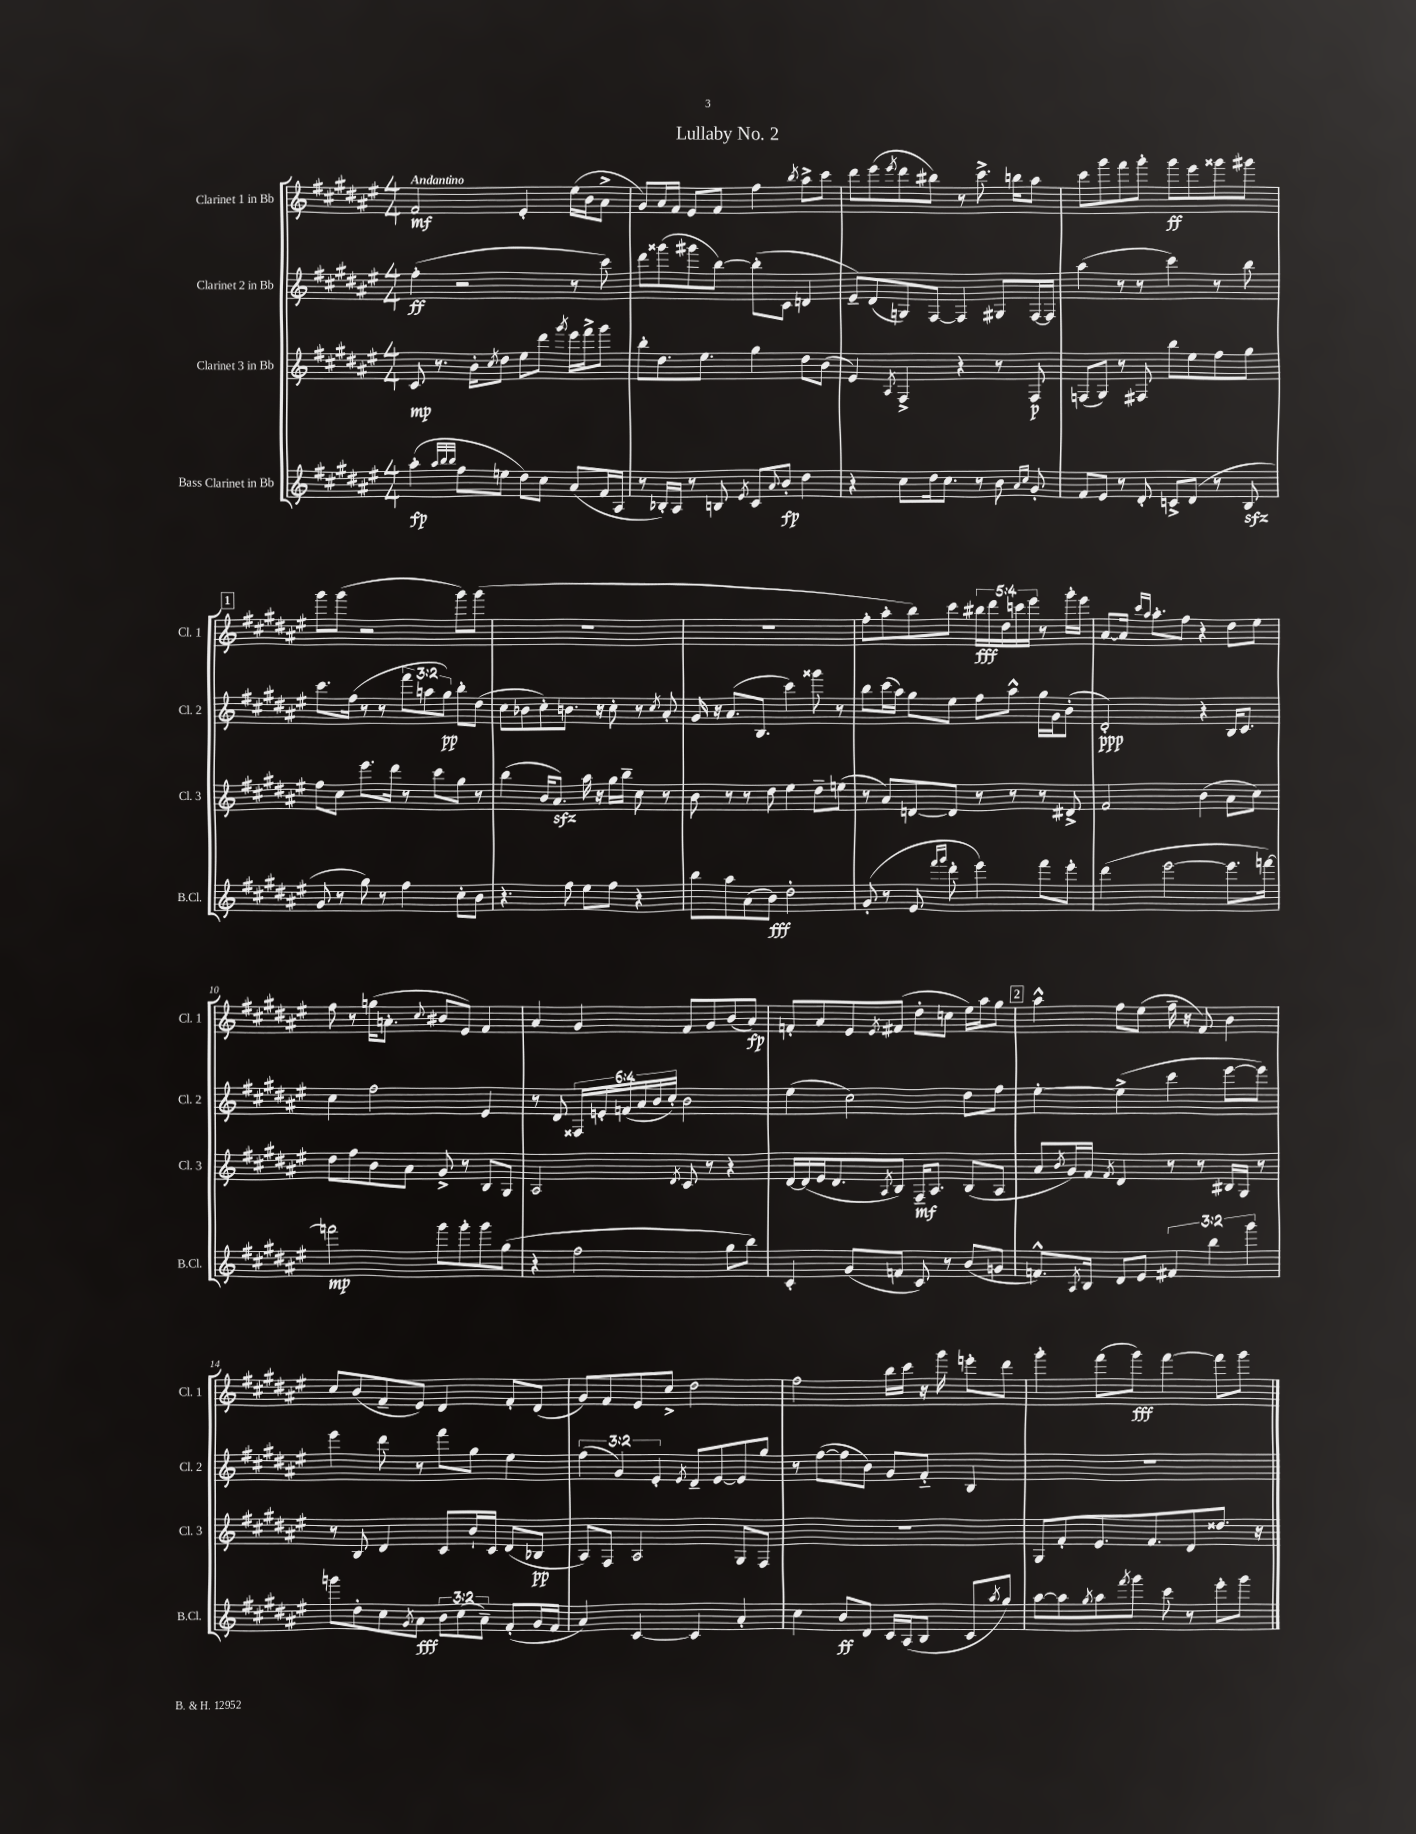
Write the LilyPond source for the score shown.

\header { title = "Lullaby No. 2" }
<<
\new StaffGroup <<
\new Staff = "s0" \with { instrumentName = "Clarinet 1 in Bb" shortInstrumentName = "Cl. 1" } {
    \clef treble \key fis \major \numericTimeSignature \time 4/4 \override Staff.TupletNumber.text = #tuplet-number::calc-fraction-text \tempo "Andantino"
    fis'2\mf eis'4-. eis''16( b'16 ais'8-> |
    gis'8) ais'16 fis'16 eis'8 fis'8 fis''4 \acciaccatura { b''8 } ais''8-> cis'''8 |
    dis'''8 eis'''8( \acciaccatura { eis'''8 } dis'''8 bis''8) r8 cis'''8.-> b''16 ais''8 |
    cis'''8 gis'''8 fis'''8 gis'''8-. gis'''8\ff eis'''8 gisis'''8 gis'''8 |
    \mark \markup { \box "1" } gis'''8 gis'''8( r2 gis'''8) gis'''8( |
    R1 |
    R1 |
    fis''8-. ais''8-. b''8) cis'''8 \tuplet 5/4 { bis''16\fff dis'''16 dis''16 c'''16 eis'''16 } r8 gis'''16-. eis'''16 |
    ais'8~ ais'16 \grace { cis'''16 ais''16 } ais''8.-. fis''8 r4 dis''8 eis''8 |
    fis''8 r8 g''16( a'8.-. \appoggiatura { cis''8 } bis'8 eis'8) fis'4 |
    ais'4 gis'4 fis'8 gis'8 b'8( ais'8\fp) |
    f'8-. ais'8 eis'8 \acciaccatura { eis'8 } fis'8( dis''8-. c''8 eis''16) ais''16 gis''8 |
    \mark \markup { \box "2" } ais''4-^ fis''8 eis''8( fis''16-- r16 fis'8) b'4 |
    cis''8 b'8( fis'8-- eis'8) dis'4 fis'8-. dis'8( |
    gis'8) fis'8 eis'8 cis''8-> dis''2 |
    fis''2 b''16 cis'''16 r16 gis'''16 e'''8-. dis'''8 |
    gis'''4-. fis'''8( gis'''8\fff) fis'''4~ fis'''8 gis'''8 \bar "|." |
}
\new Staff = "s1" \with { instrumentName = "Clarinet 2 in Bb" shortInstrumentName = "Cl. 2" } {
    \clef treble \key fis \major \numericTimeSignature \time 4/4 \override Staff.TupletNumber.text = #tuplet-number::calc-fraction-text
    fis''4-.\ff( r2 r8 cis'''8) |
    dis'''8 gisis'''8( gis'''8 b''8~) b''8-.( cis'8 d'4 |
    eis'8--) dis'8( g8) fis8~ fis4 gis8 fis16~ fis16 |
    ais''4( r8 r8 cis'''4) r8 b''8 |
    \mark \markup { \box "1" } cis'''8. fis''16( r8 r8 \tuplet 3/2 { fis'''8 a''8 gis''8\pp) } b''8-. dis''8( |
    cis''8 bes'8 cis''8-.) b'8. r16 cis''8-. r8 \acciaccatura { cis''8 } ais'8-. |
    gis'16 r16 ais'8.( b8. cis'''4) gisis'''8 r8 |
    b''8 cis'''16( ais''16) gis''8 eis''8 fis''8 ais''8-^ gis''16 gis'16 b'8-.( |
    dis'2-.\ppp) r4 b16 cis'8. |
    cis''4 fis''2 eis'4 |
    r8 dis'8 \tuplet 6/4 { fisis16 e'16-. f'16( ais'16 b'16 cis''16-.) } b'2 |
    eis''4( cis''2) dis''8 fis''8 |
    \mark \markup { \box "2" } eis''4~-. eis''4->( cis'''4 eis'''8~ eis'''8) |
    eis'''4 dis'''8 r8 fis'''8 gis''8 eis''4 |
    \tuplet 3/2 { fis''4( gis'4) eis'4-. } \acciaccatura { eis'8 } dis'8-- eis'8~ eis'8 gis''8 |
    r8 fis''8~( fis''8 b'8) gis'8 fis'8-_ b4 |
    R1 \bar "|." |
}
\new Staff = "s2" \with { instrumentName = "Clarinet 3 in Bb" shortInstrumentName = "Cl. 3" } {
    \clef treble \key fis \major \numericTimeSignature \time 4/4
    cis'8\mp r8. b'16-. \acciaccatura { cis''8 } dis''8 eis''8 dis'''8 \acciaccatura { gis'''8 } eis'''16 fis'''16-> gis'''8 |
    b''8-. dis''8. eis''8. gis''4 dis''8 b'8( |
    eis'4) \acciaccatura { ais8 } fis4-> r4 r8 fis8\p |
    f8( gis8) r8 fis8 b''8 eis''8 fis''8 gis''8 |
    \mark \markup { \box "1" } fis''8 cis''8 eis'''8. dis'''16 r8 cis'''8 gis''8 r8 |
    b''4( b'16 ais'8.\sfz) ais''16 r16 gis''16 b''16-- cis''8 r8 |
    b'8 r8 r8 dis''8 eis''4 dis''8-- e''8( |
    r8 ais'8) d'8~ d'8 r8 r8 r8 dis'8-> |
    fis'2 b'4( ais'8 cis''8) |
    dis''8 fis''8 b'8 ais'8 gis'8-> r8 b8 gis8 |
    ais2 \acciaccatura { dis'8 } cis'8 r8 r4 |
    dis'16~ dis'16( eis'16 dis'8. \acciaccatura { ais8 } b8) fis16--\mf ais8. b8( ais8 |
    \mark \markup { \box "2" } ais'8 \acciaccatura { b'8 } gis'16) fis'16 \acciaccatura { fis'8 } dis'4 r8 r8 bis16 gis16 r8 |
    r8 b8 dis'4 cis'8 b'16-! cis'16 dis'8( bes8\pp |
    ais8) fis8 ais2 gis8 fis8 |
    R1 |
    gis8 fis'8-. eis'8. fis'8. dis'8 disis''8. r16 \bar "|." |
}
\new Staff = "s3" \with { instrumentName = "Bass Clarinet in Bb" shortInstrumentName = "B.Cl." } {
    \clef treble \key fis \major \numericTimeSignature \time 4/4 \override Staff.TupletNumber.text = #tuplet-number::calc-fraction-text
    ais''4-.\fp( \grace { ais''32 b''32 b''32 } fis''8 e''8 dis''8) cis''8 ais'8( fis'16 ais16 |
    r8 bes16-.) ais16 r8 b8 \acciaccatura { eis'8 } cis'8 \appoggiatura { ais'8 } b'8-.\fp dis''4 |
    r4 cis''8 dis''16 cis''8. r8 b'8 \grace { ais'16 cis''16 } gis'8-. |
    fis'8 eis'8 r8 dis'8-. c'8-> dis'8( r8 b8\sfz |
    \mark \markup { \box "1" } gis'8 r8 gis''8) r8 fis''4 cis''8-. b'8 |
    r4. fis''8 eis''8 fis''8 r4 |
    b''8 ais''8 ais'8( b'8\fff) dis''2-. |
    gis'8-.( r8 eis'8 \grace { fis'''16 gis'''16 } dis'''8-. eis'''4) fis'''8 eis'''8-. |
    dis'''4( eis'''2~ eis'''8. f'''16~) |
    f'''2\mp gis'''8 gis'''8-. gis'''8 gis''8( |
    r4 fis''2 gis''8 b''8) |
    cis'4-. gis'8( f'8 cis'8) r8 b'8( g'8 |
    \mark \markup { \box "2" } f'8.-^) \acciaccatura { ais8 } b16 dis'8 eis'8 \tuplet 3/2 { fis'4 b''4 gis'''4 } |
    g'''8 dis''8-. cis''8 \acciaccatura { gis'8 } ais'8\fff \tuplet 3/2 { b'8 cis''8( ais'8--) } fis'8-.( gis'16 fis'16 |
    ais'4) cis'4~ cis'4 ais'4-. |
    cis''4 b'8\ff dis'8 cis'16 ais16( b8 cis'8 \acciaccatura { ais''8 } gis''8) |
    ais''8~ ais''8 \acciaccatura { gis''8 } ais''8 \acciaccatura { fis'''8 } gis'''8 cis'''8 r8 eis'''8-. gis'''8 \bar "|." |
}
>>
>>
